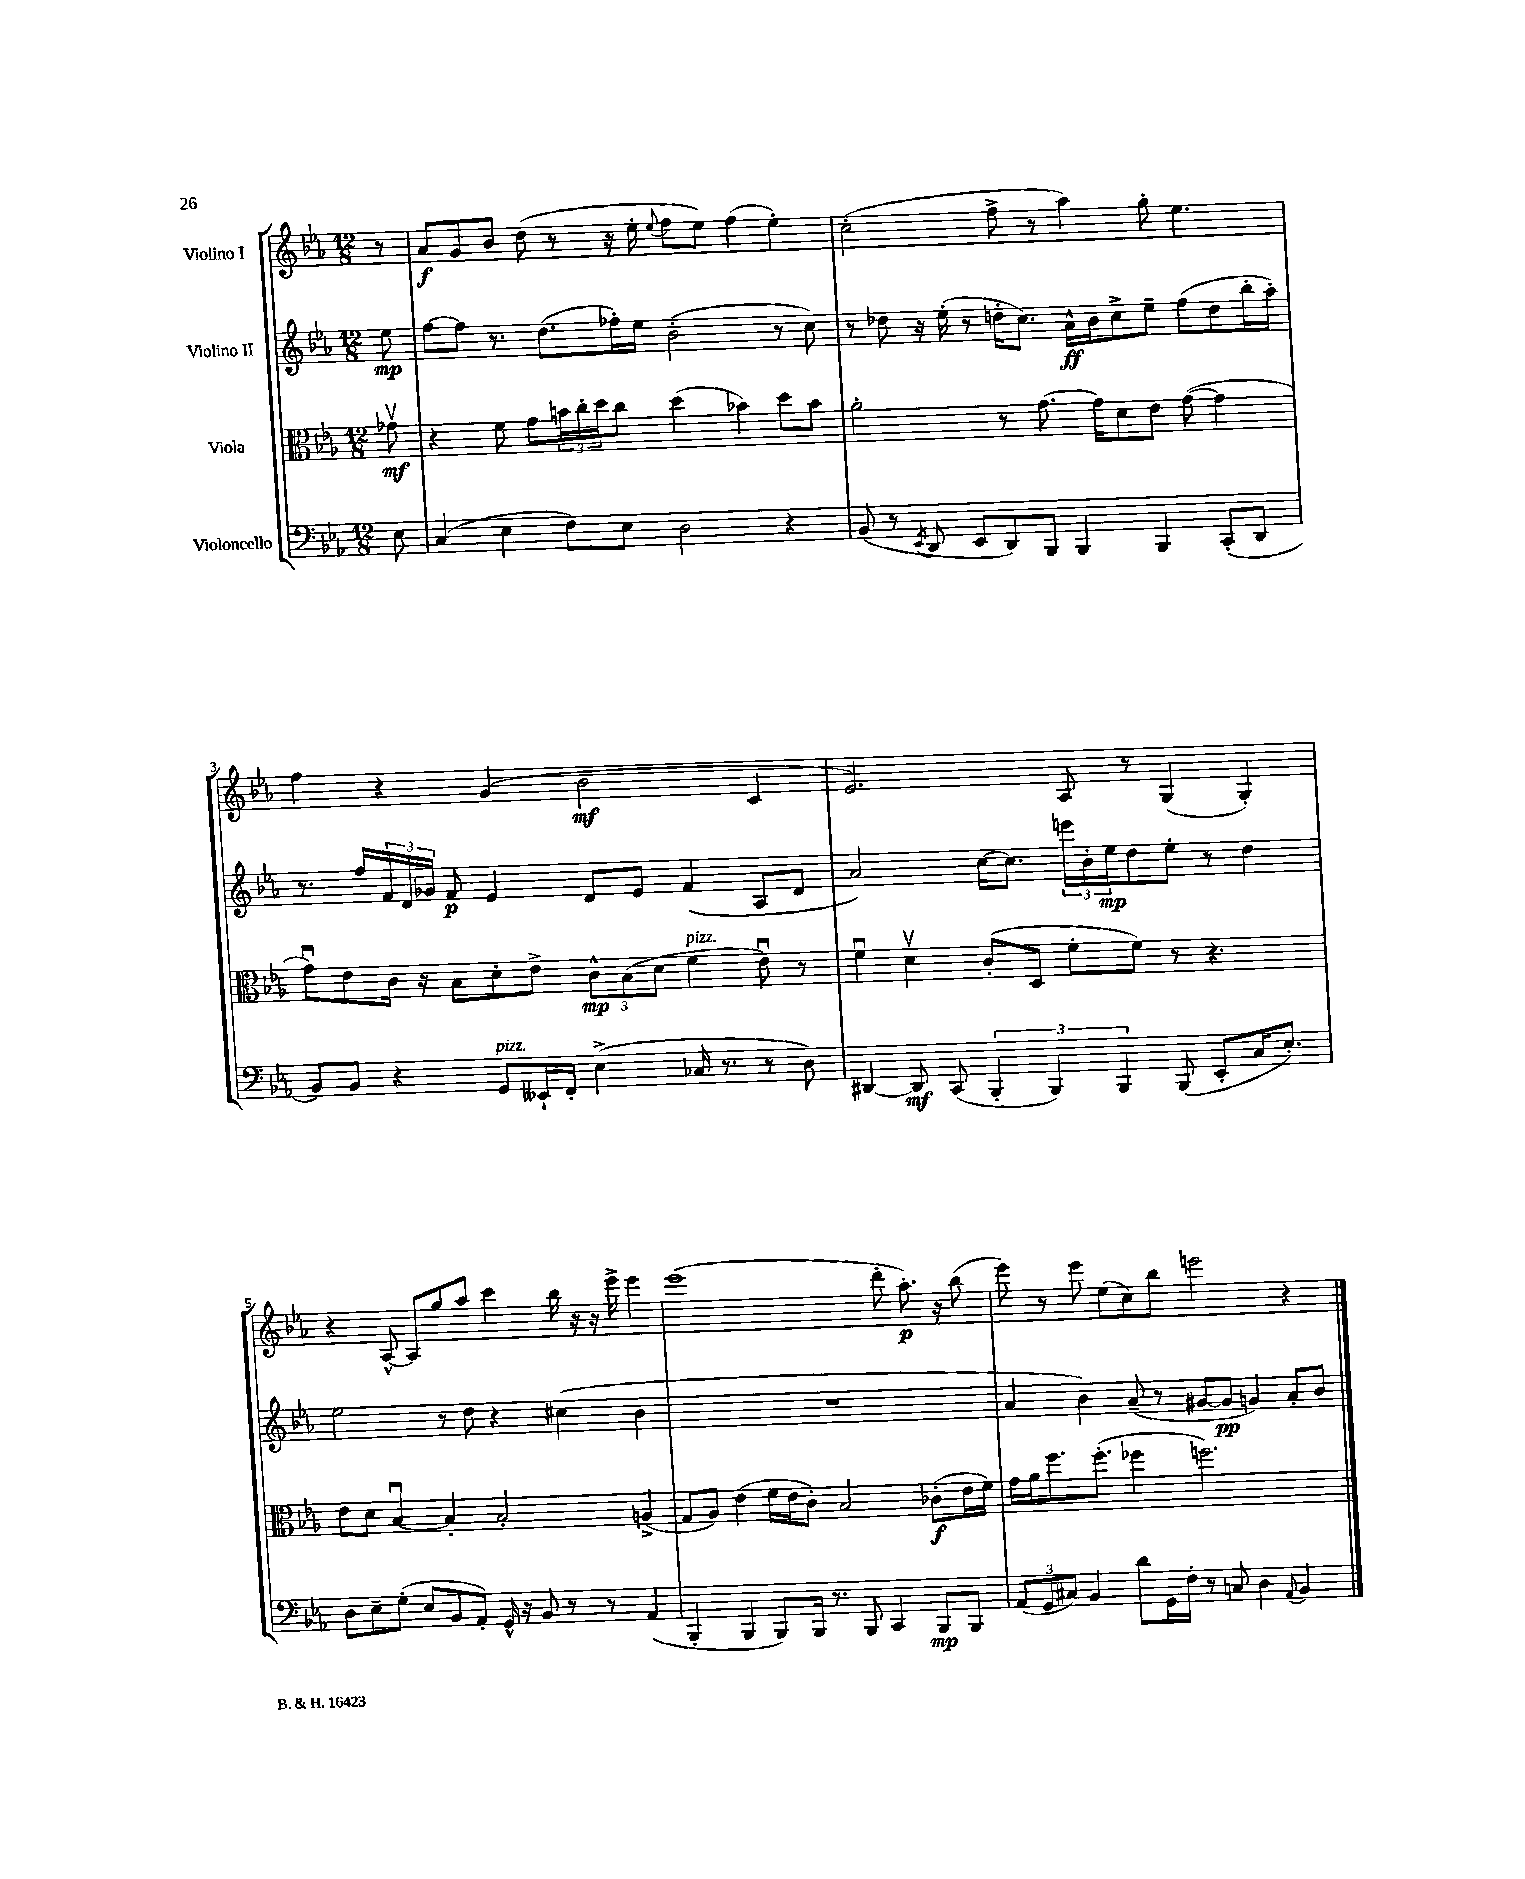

**kern	**dynam	**kern	**dynam	**kern	**dynam	**kern	**dynam
*part4	*part4	*part3	*part3	*part2	*part2	*part1	*part1
*staff4	*staff4	*staff3	*staff3	*staff2	*staff2	*staff1	*staff1
*I"Violoncello	*	*I"Viola	*	*I"Violino II	*	*I"Violino I	*
*clefF4	*	*clefC3	*	*clefG2	*	*clefG2	*
*k[b-e-a-]	*	*k[b-e-a-]	*	*k[b-e-a-]	*	*k[b-e-a-]	*
*M12/8	*	*M12/8	*	*M12/8	*	*M12/8	*
=	=	=	=	=	=	=	=
8E-\	.	8g-Xv\	mf	8ee-\	mp	8r	.
=1	=1	=1	=1	=1	=1	=1	=1
(4C/	.	4r	.	[8ff\L	.	8a-/L	f
.	.	.	.	8ff\J]	.	8g/	.
4E-\	.	8f\	.	8.r	.	8b-/J	.
.	.	8g\L	.	.	.	(8dd\	.
.	.	.	.	(8.dd\L	.	.	.
8F\L)	.	24bn\L	.	.	.	8r	.
.	.	24cc'\	.	.	.	.	.
.	.	24dd\J	.	.	.	.	.
8E-\J	.	8cc\J	.	16ff-X'\L)	.	16r	.
.	.	.	.	16ee-\JJ	.	16ee-'\	.
.	.	.	.	.	.	8qqee-/	.
2D\	.	(4dd\	.	(2b-'\	.	8ff\L	.
.	.	.	.	.	.	8ee-\J)	.
.	.	4b-X\)	.	.	.	(4ff\	.
4r	.	8dd\L	.	8r	.	4ee-'\)	.
.	.	8b-\J	.	8cc\)	.	.	.
=2	=2	=2	=2	=2	=2	=2	=2
(8BB-/	.	2a-'\	.	8r	.	(2cc'\	.
8r	.	.	.	8dd-X\	.	.	.
8qEE-/	.	.	.	.	.	.	.
8DD/	.	.	.	16r	.	.	.
.	.	.	.	(16ee-'\	.	.	.
8EE-/L	.	.	.	8r	.	.	.
8DD/)	.	8r	.	16ddn'\KL	.	8ff^\	.
.	.	.	.	8.cc\J)	.	.	.
8BBB-/J	.	[8.g\	.	.	.	8r	.
4BBB-/	.	.	.	16a-^^\LL	ff	4aa-\)	.
.	.	16g\KL]	.	16b-\J	.	.	.
.	.	8d\	.	8cc^\	.	.	.
4BBB-/	.	8e-\J	.	8ee-~\J	.	8gg'\	.
.	.	([8g\	.	(8ff\L	.	4.ee-\	.
(8CC'/L	.	4g\]	.	8dd\	.	.	.
8DD/J	.	.	.	16bb-'\L	.	.	.
.	.	.	.	16aa-'\JJ)	.	.	.
!!LO:LB:g=z
=3	=3	=3	=3	=3	=3	=3	=3
8BB-/L)	.	8gu\L)	.	8.r	.	4ff\	.
8BB-/J	.	8e-\	.	.	.	.	.
.	.	.	.	16ff/LL	.	.	.
4r	.	16c\Jk	.	24f/	.	4r	.
.	.	.	.	24d/	.	.	.
.	.	16r	.	.	.	.	.
.	.	.	.	24g-X/JJ	.	.	.
.	.	8B-\L	.	8f/	p	.	.
!LO:TX:a:i:t=pizz.	!	!	!	!	!	!	!
8GG/L	.	8d'\	.	4e-/	.	(4g/	.
16EE--X`/L	.	8e-^\J	.	.	.	.	.
16FF'/JJ	.	.	.	.	.	.	.
(4E-^\	.	12c^^\L	mp	8d/L	.	2b-\	mf
.	.	(12B-\	.	.	.	.	.
.	.	.	.	8e-/J	.	.	.
.	.	12d\J	.	.	.	.	.
!	!	!LO:TX:a:i:t=pizz.	!	!	!	!	!
16C-X/	.	4f\	.	(4f/	.	.	.
8.r	.	.	.	.	.	.	.
8r	.	8e-u\)	.	8A-/L	.	4c/	.
8D\)	.	8r	.	8d/J	.	.	.
=4	=4	=4	=4	=4	=4	=4	=4
[4DD#X/	.	4fu\	.	2a-/)	.	2.e-/)	.
8DD#/]	mf	4dv\	.	.	.	.	.
(8CC/	.	.	.	.	.	.	.
6BBB-'/	.	(8c'/L	.	[16cc\KL	.	.	.
.	.	.	.	8.cc\J]	.	.	.
.	.	8D/J	.	.	.	.	.
6BBB-/)	.	.	.	.	.	.	.
.	.	8f'\L	.	24eeen\LL	.	8A-/	.
.	.	.	.	24b-'\	.	.	.
6BBB-/	.	.	.	24ee-\J	mp	.	.
.	.	8f\J)	.	8dd\	.	8r	.
(8BBB-/	.	8r	.	8ee-'\J	.	(4G/	.
8EE-'/L	.	4.r	.	8r	.	.	.
16C/K	.	.	.	4dd\	.	4G'/)	.
8.E-'/J)	.	.	.	.	.	.	.
!!LO:LB:g=z
=5	=5	=5	=5	=5	=5	=5	=5
8D\L	.	8e-\L	.	2ee-\	.	4r	.
8E-~\	.	8d\J	.	.	.	.	.
(8G'\J	.	[4B-u/	.	.	.	[8A-^^/	.
8E-/L	.	.	.	.	.	8A-/L]	.
8BB-/	.	4B-'/]	.	8r	.	8gg/	.
8AA-'/J)	.	.	.	8dd\	.	8aa-/J	.
16GG^^/	.	2B-'/	.	4r	.	4ccc\	.
16r	.	.	.	.	.	.	.
8BB-/	.	.	.	.	.	.	.
8r	.	.	.	(4cc#X\	.	16bb-\	.
.	.	.	.	.	.	16r	.
8r	.	.	.	.	.	16r	.
.	.	.	.	.	.	16eee-^\	.
(4AA-/	.	(4An^/	.	4b-\	.	4eee-\	.
=6	=6	=6	=6	=6	=6	=6	=6
4BBB-'/	.	8G/L	.	1.r	.	(1eee-	.
.	.	8A-/J)	.	.	.	.	.
4BBB-/	.	(4e-\	.	.	.	.	.
8BBB-/L)	.	16f\LL	.	.	.	.	.
.	.	16e-\J	.	.	.	.	.
16BBB-/Jk	.	8c'\J)	.	.	.	.	.
8.r	.	.	.	.	.	.	.
.	.	2B-/	.	.	.	.	.
8BBB-/	.	.	.	.	.	.	.
4CC/	.	.	.	.	.	8ddd'\	.
.	.	.	.	.	.	8.aa-'\)	p
8BBB-/L	mp	(8c-X'\L	f	.	.	.	.
.	.	.	.	.	.	16r	.
8BBB-/J	.	16e-\L	.	.	.	(8bb-\	.
.	.	16f\JJ)	.	.	.	.	.
=7	=7	=7	=7	=7	=7	=7	=7
(12AA-/L	.	16g\LL	.	4a-/	.	8eee-\)	.
.	.	16a-\J	.	.	.	.	.
12GG/	.	.	.	.	.	.	.
.	.	8.ff\	.	.	.	8r	.
12C#X/J)	.	.	.	.	.	.	.
4BB-/	.	.	.	4b-\)	.	8eee-\	.
.	.	(8.ff'\J	.	.	.	.	.
.	.	.	.	.	.	(8ee-\L	.
8d\L	.	4ff-X\	.	(8a-~/	.	8cc\)	.
16GG\L	.	.	.	8r	.	8bb-\J	.
16F'\JJ	.	.	.	.	.	.	.
8r	.	2.ffn\)	.	[8g#X/L	.	2eeen\	.
8Cn/	.	.	.	8g#/J]	pp	.	.
4D\	.	.	.	4gn/)	.	.	.
8qqAA-/	.	.	.	.	.	.	.
4BB-/	.	.	.	8a-'/L	.	4r	.
.	.	.	.	8b-/J	.	.	.
==	==	==	==	==	==	==	==
*-	*-	*-	*-	*-	*-	*-	*-
